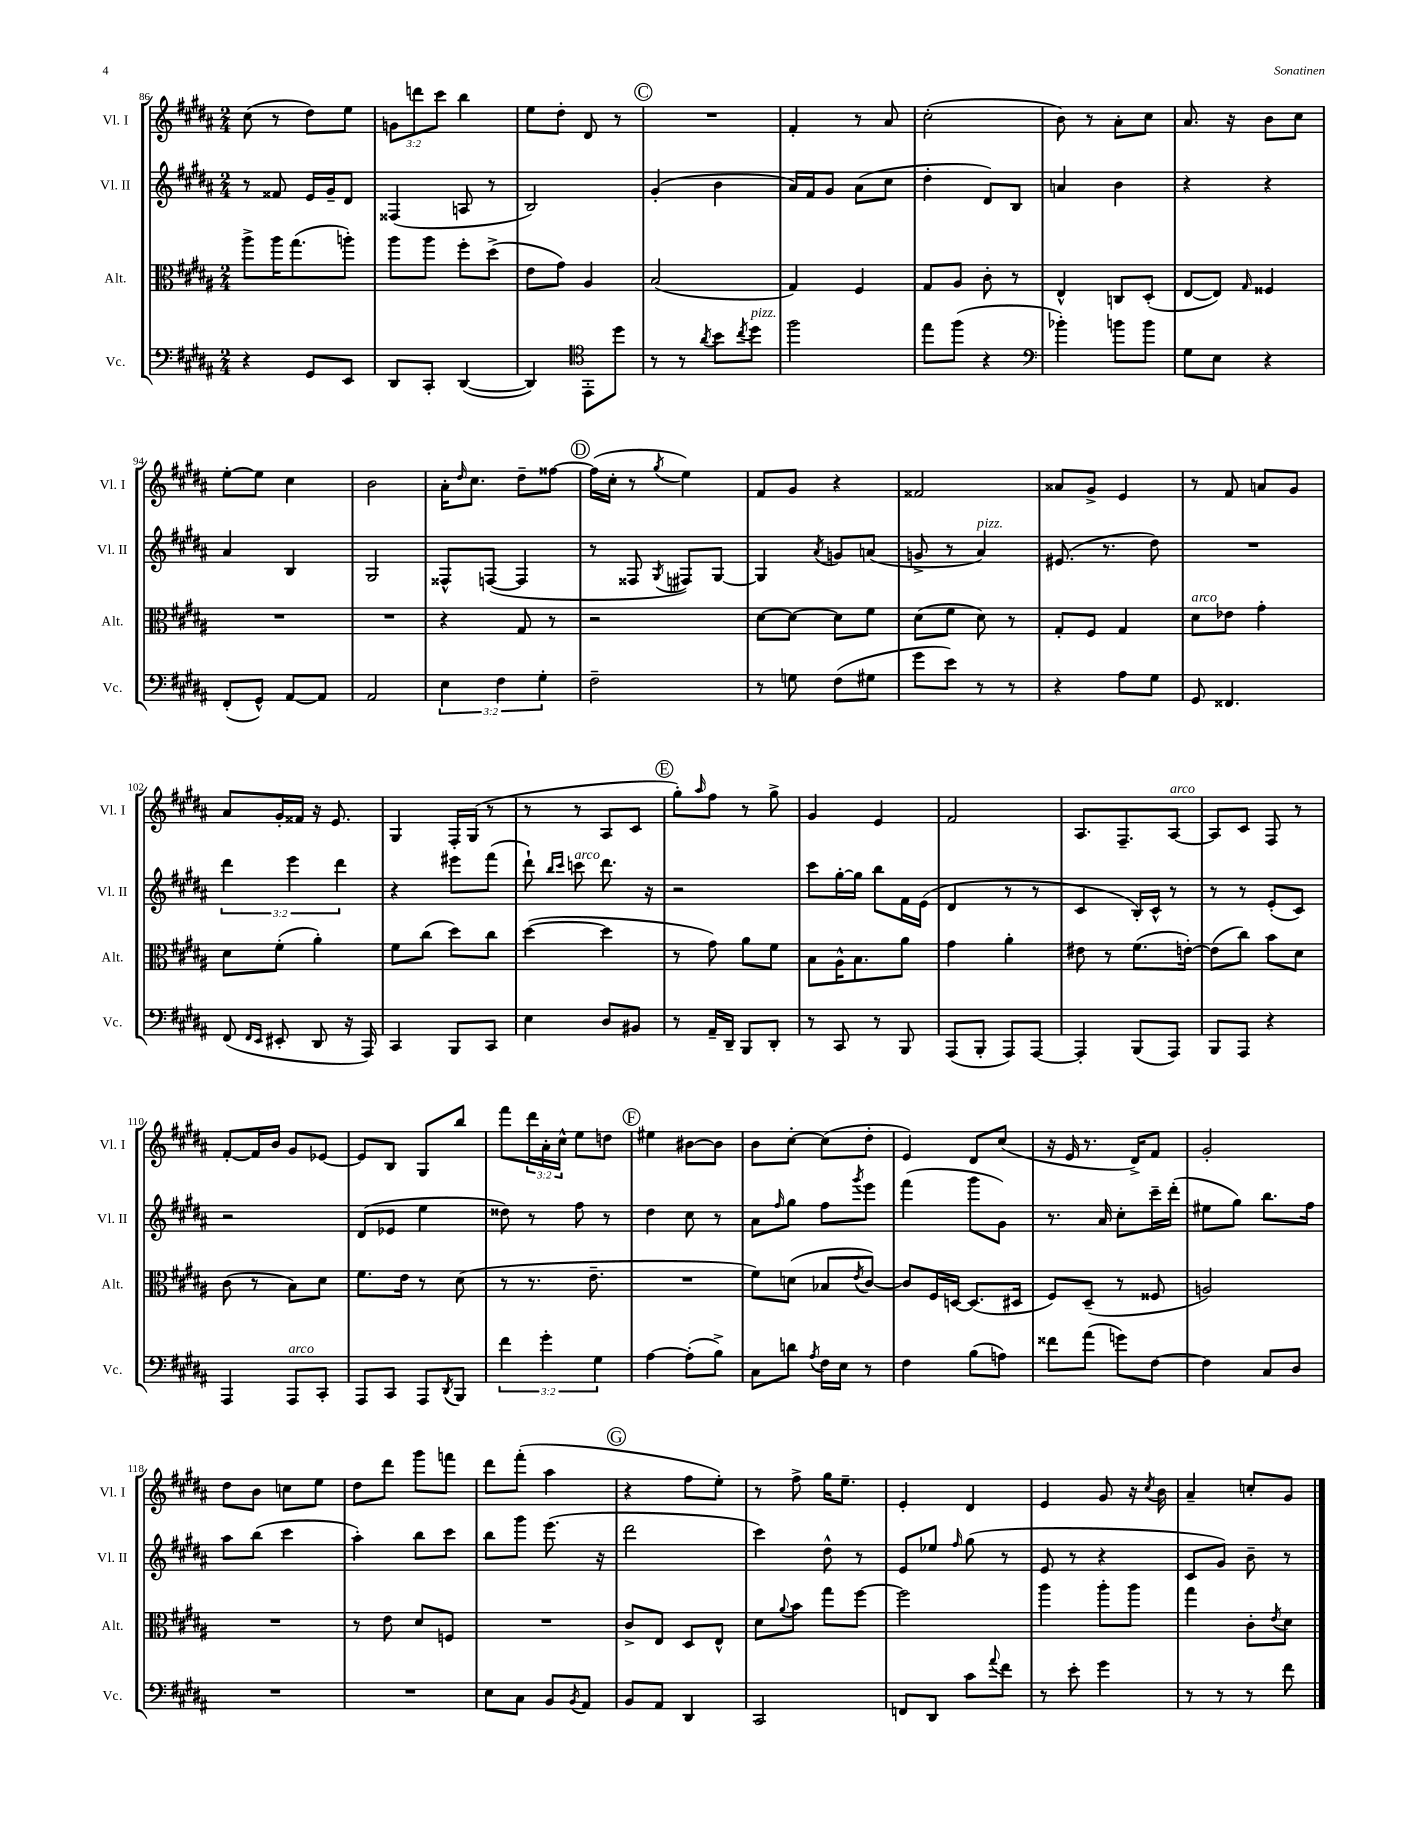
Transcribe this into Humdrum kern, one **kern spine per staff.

**kern	**kern	**kern	**kern
*part4	*part3	*part2	*part1
*staff4	*staff3	*staff2	*staff1
*I"Vc.	*I"Alt.	*I"Vl. II	*I"Vl. I
*I'Vc.	*I'Alt.	*I'Vl. II	*I'Vl. I
*clefF4	*clefC3	*clefG2	*clefG2
*k[f#c#g#d#a#]	*k[f#c#g#d#a#]	*k[f#c#g#d#a#]	*k[f#c#g#d#a#]
*M2/4	*M2/4	*M2/4	*M2/4
=86	=86	=86	=86
4r	8aa#^\L	8r	(8cc#\
.	16aa#\K	8f##X/	8r
.	(8.gg#\	.	.
8GG#/L	.	16e/LL	8dd#\L)
.	.	16g#~/J	.
8EE/J	8aan'\J)	8d#/J	8ee\J
=87	=87	=87	=87
8DD#/L	8aa#\L	(4F##X/	12gn\L
.	.	.	12dddn\
8CC#'/J	8aa#\J	.	.
.	.	.	12ccc#\J
([4DD#/	8ff#'\L	8An/	4bb\
.	(8dd#^\J	8r	.
=88	=88	=88	=88
4DD#/])	8e\L	2B/)	8ee\L
.	8g#\J)	.	8dd#'\J
*clefC4	*	*	*
8EE'\L	4A#/	.	8d#/
8dd#\J	.	.	8r
!!LO:REH:place=s1:t=C
=89	=89	=89	=89
8r	(2B/	(4g#'/	2r
8r	.	.	.
8qa#/	.	.	.
8b\L	.	4b\	.
8qcc#/	.	.	.
!LO:TX:a:i:t=pizz.	!	!	!
8dd#\J	.	.	.
=90	=90	=90	=90
2ff#\	4G#/)	16a#/LL)	4f#'/
.	.	16f#/J	.
.	.	8g#/J	.
.	4F#/	(8a#\L	8r
.	.	8cc#\J	8a#/
=91	=91	=91	=91
8ee\L	8G#/L	4dd#'\	(2cc#'\
(8ff#\J	8A#/J	.	.
4r	8c#'\	8d#/L)	.
.	8r	8B/J	.
=92	=92	=92	=92
*clefF4	*	*	*
4b-X'\)	4E^^/	4an/	8b\)
.	.	.	8r
8bn\L	8Cn/L	4b\	8a#'\L
8b\J	(8D#'/J	.	8cc#\J
=93	=93	=93	=93
8G#\L	[8E/L	4r	8.a#/
8E\J	8E/J])	.	.
.	.	.	16r
.	16qqG#/	.	.
4r	4F##X/	4r	8b\L
.	.	.	8cc#\J
!!LO:LB:g=z
=94	=94	=94	=94
(8FF#'/L	2r	4a#/	[8ee'\L
8GG#^^/J)	.	.	8ee\J]
[8AA#/L	.	4B/	4cc#\
8AA#/J]	.	.	.
=95	=95	=95	=95
2AA#/	2r	2G#/	2b\
=96	=96	=96	=96
6E\	4r	8F##X^^/L	16a#'\KL
.	.	.	16qqdd#/
.	.	.	8.cc#\J
.	.	([8Fn/J	.
6F#\	.	.	.
.	8G#/	4F/]	8dd#~\L
6G#'\	.	.	.
.	8r	.	[8ff##X\J
!!LO:REH:place=s1:t=D
=97	=97	=97	=97
2F#~\	2r	8r	(16ff##\LL]
.	.	.	16cc#'\JJ
.	.	8F##X/	8r
.	.	8qG#/	8qgg#/
.	.	8F#X/L)	4ee\)
.	.	[8G#/J	.
=98	=98	=98	=98
8r	[8d#\L	4G#/]	8f#/L
8Gn\	8d#\J_	.	8g#/J
.	.	8qa#/	.
(8F#\L	8d#\L]	8gn/L	4r
8G#X\J	8f#\J	(8an/J	.
=99	=99	=99	=99
8g#\L	(8d#\L	8gn^/	2f##X/
8e\J)	8f#\J	8r	.
!	!	!LO:TX:a:i:t=pizz.	!
8r	8d#\)	4a#/)	.
8r	8r	.	.
=100	=100	=100	=100
4r	8G#'/L	(8.e#X/	8a##X/L
.	8F#/J	.	8g#^/J
.	.	8.r	.
8A#\L	4G#/	.	4e/
8G#\J	.	8dd#\)	.
=101	=101	=101	=101
!	!LO:TX:a:i:t=arco	!	!
8GG#/	8d#\L	2r	8r
4.FF##X/	8e-X\J	.	8f#/
.	4g#'\	.	8an/L
.	.	.	8g#/J
!!LO:LB:g=z
=102	=102	=102	=102
(8FF#/	8d#\L	6ddd#\	8a#/L
16qqFF#/LL	.	.	.
16qqEE/JJ	.	.	.
8EE#X'/	(8f#'\J	.	16g#'/L
.	.	6eee\	.
.	.	.	16f##X/JJ
8DD#/	4a#'\)	.	16r
.	.	.	8.e/
.	.	6ddd#\	.
16r	.	.	.
16AAA#/)	.	.	.
=103	=103	=103	=103
4CC#/	8f#\L	4r	4G#/
.	(8cc#\J	.	.
8BBB/L	8dd#\L)	8eee#X\L	16F#'/LL
.	.	.	(16G#/JJ
8CC#/J	8cc#\J	(8fff#\J	8r
=104	=104	=104	=104
4E\	([4dd#\	8ddd#`\)	8r
.	.	16qqbb/LL	.
.	.	16qqccc#/JJ	.
!	!	!LO:TX:a:i:t=arco	!
.	.	8cccn\	8r
8D#/L	4dd#\]	8.ddd#\	8A#/L
8BB#X/J	.	.	8c#/J
.	.	16r	.
!!LO:REH:place=s1:t=E
=105	=105	=105	=105
8r	8r	2r	8gg#'\L)
.	.	.	16qqaa#/
16AA#~/LL	8g#\)	.	8ff#\J
16DD#~/JJ	.	.	.
8BBB/L	8a#\L	.	8r
8DD#'/J	8f#\J	.	8gg#^\
=106	=106	=106	=106
8r	8B\L	8ccc#\L	4g#/
8CC#/	16A#^^\K	[16gg#'\L	.
.	8.B\	16gg#\JJ]	.
8r	.	8bb\L	4e/
8BBB/	8a#\J	16f#\L	.
.	.	(16e\JJ	.
=107	=107	=107	=107
(8AAA#/L	4g#\	4d#/	2f#/
8BBB'/J	.	.	.
8AAA#/L)	4a#'\	8r	.
[8AAA#/J	.	8r	.
=108	=108	=108	=108
4AAA#'/]	8e#X\	4c#/	8.A#/L
.	8r	.	.
.	.	.	8.F#~/
(8BBB/L	(8.f#\L	16B'/LL)	.
.	.	16c#^^/JJ	.
!	!	!	!LO:TX:a:i:t=arco
8AAA#/J)	.	8r	[8A#/J
.	[16en'\Jk)	.	.
=109	=109	=109	=109
8BBB/L	(8e\L]	8r	8A#/L]
8AAA#/J	8cc#\J)	8r	8c#/J
4r	8b\L	(8e'/L	8F#/
.	8d#\J	8c#/J)	8r
!!LO:LB:g=z
=110	=110	=110	=110
4AAA#/	(8c#\	2r	[8f#'/L
.	8r	.	16f#/L]
.	.	.	16b/JJ
!LO:TX:a:i:t=arco	!	!	!
8AAA#/L	8B\L)	.	8g#/L
8CC#'/J	8d#\J	.	[8e-X/J
=111	=111	=111	=111
8AAA#/L	8.f#\L	(8d#/L	8e-/L]
8CC#/J	.	8e-X/J	8B/J
.	16e\Jk	.	.
8AAA#/L	8r	4ee\	8G#/L
8qDD#/	.	.	.
8BBB/J	(8d#\	.	8bb/J
=112	=112	=112	=112
6f#\	8r	8dd##X\)	8fff#\L
.	8.r	8r	24ddd#\L
6g#'\	.	.	24a#'\
.	.	.	24cc#^^\JJ
.	.	8ff#\	8ee\L
.	8.e~\	.	.
6G#\	.	.	.
.	.	8r	8ddn\J
!!LO:REH:place=s1:t=F
=113	=113	=113	=113
[4A#\	2r	4dd#\	4ee#X\
(8A#'\L]	.	8cc#\	[8b#X\L
8B^\J)	.	8r	8b#\J]
=114	=114	=114	=114
8C#\L	8f#\L)	8a#\L	8b\L
.	.	16qqff#/	.
8dn\J	(8dn\J	8gg#\J	[8cc#'\J
8qA#/	.	.	.
16F#\LL	8B-X/L	8ff#\L	(8cc#\L]
16E\JJ	.	.	.
.	8qe/	8qggg#/	.
8r	[8c#/J)	8eee\J	8dd#'\J
=115	=115	=115	=115
4F#\	8c#/L]	(4fff#\	4e/)
.	16F#/L	.	.
.	[16Dn/JJ	.	.
(8B\L	(8.D/L]	8ggg#\L	8d#/L
8An\J)	.	8g#\J)	(8cc#/J
.	16D#X/Jk	.	.
=116	=116	=116	=116
8f##X\L	8F#/L)	8.r	16r
.	.	.	16e/
(8a#\J	(8D#~/J	.	8.r
.	.	16a#/	.
8gn\L)	8r	8cc#'\L	.
.	.	.	16d#^/KL)
[8F#\J	8F##X/	16ccc#~\L	8f#/J
.	.	(16ddd#'\JJ	.
=117	=117	=117	=117
4F#\]	2An/)	8ee#X\L	2g#'/
.	.	8gg#\J)	.
8C#/L	.	8.bb\L	.
8D#/J	.	.	.
.	.	16ff#\Jk	.
!!LO:LB:g=z
=118	=118	=118	=118
2r	2r	8aa#\L	8dd#\L
.	.	(8bb\J	8b\J
.	.	4ccc#\	8ccn\L
.	.	.	8ee\J
=119	=119	=119	=119
2r	8r	4aa#'\)	8dd#\L
.	8e\	.	8ddd#\J
.	8d#/L	8bb\L	8ggg#\L
.	8Fn/J	8ccc#\J	8fffn\J
=120	=120	=120	=120
8E\L	2r	8bb\L	8ddd#\L
8C#\J	.	8ggg#\J	(8fff#'\J
8BB/L	.	(8.eee\	4aa#\
8qBB/	.	.	.
8AA#/J	.	.	.
.	.	16r	.
!!LO:REH:place=s1:t=G
=121	=121	=121	=121
8BB/L	8c#^/L	2ddd#\	4r
8AA#/J	8E/J	.	.
4DD#/	8D#/L	.	8ff#\L
.	8E^^/J	.	8ee'\J)
=122	=122	=122	=122
2CC#/	8d#\L	4ccc#\)	8r
.	8qqa#/	.	.
.	8b\J	.	8ff#^\
.	8gg#\L	8dd#^^\	16gg#\KL
.	.	.	8.ee~\J
.	[8ff#\J	8r	.
=123	=123	=123	=123
8FFn/L	2ff#\]	8e/L	4e'/
8DD#/J	.	8ee-X/J	.
.	.	16qqff#/	.
8c#\L	.	(8gg#\	4d#/
8qqa#/	.	.	.
8f#\J	.	8r	.
=124	=124	=124	=124
8r	4aa#\	8e/	4e/
8e'\	.	8r	.
4g#\	8aa#'\L	4r	8g#/
.	8aa#\J	.	16r
.	.	.	8qcc#/
.	.	.	16b\
=125	=125	=125	=125
8r	4gg#\	8c#/L	4a#~/
8r	.	8g#/J)	.
8r	8c#'\L	8b~\	8ccn'/L
.	8qe/	.	.
8f#\	8d#\J	8r	8g#/J
==	==	==	==
*-	*-	*-	*-
